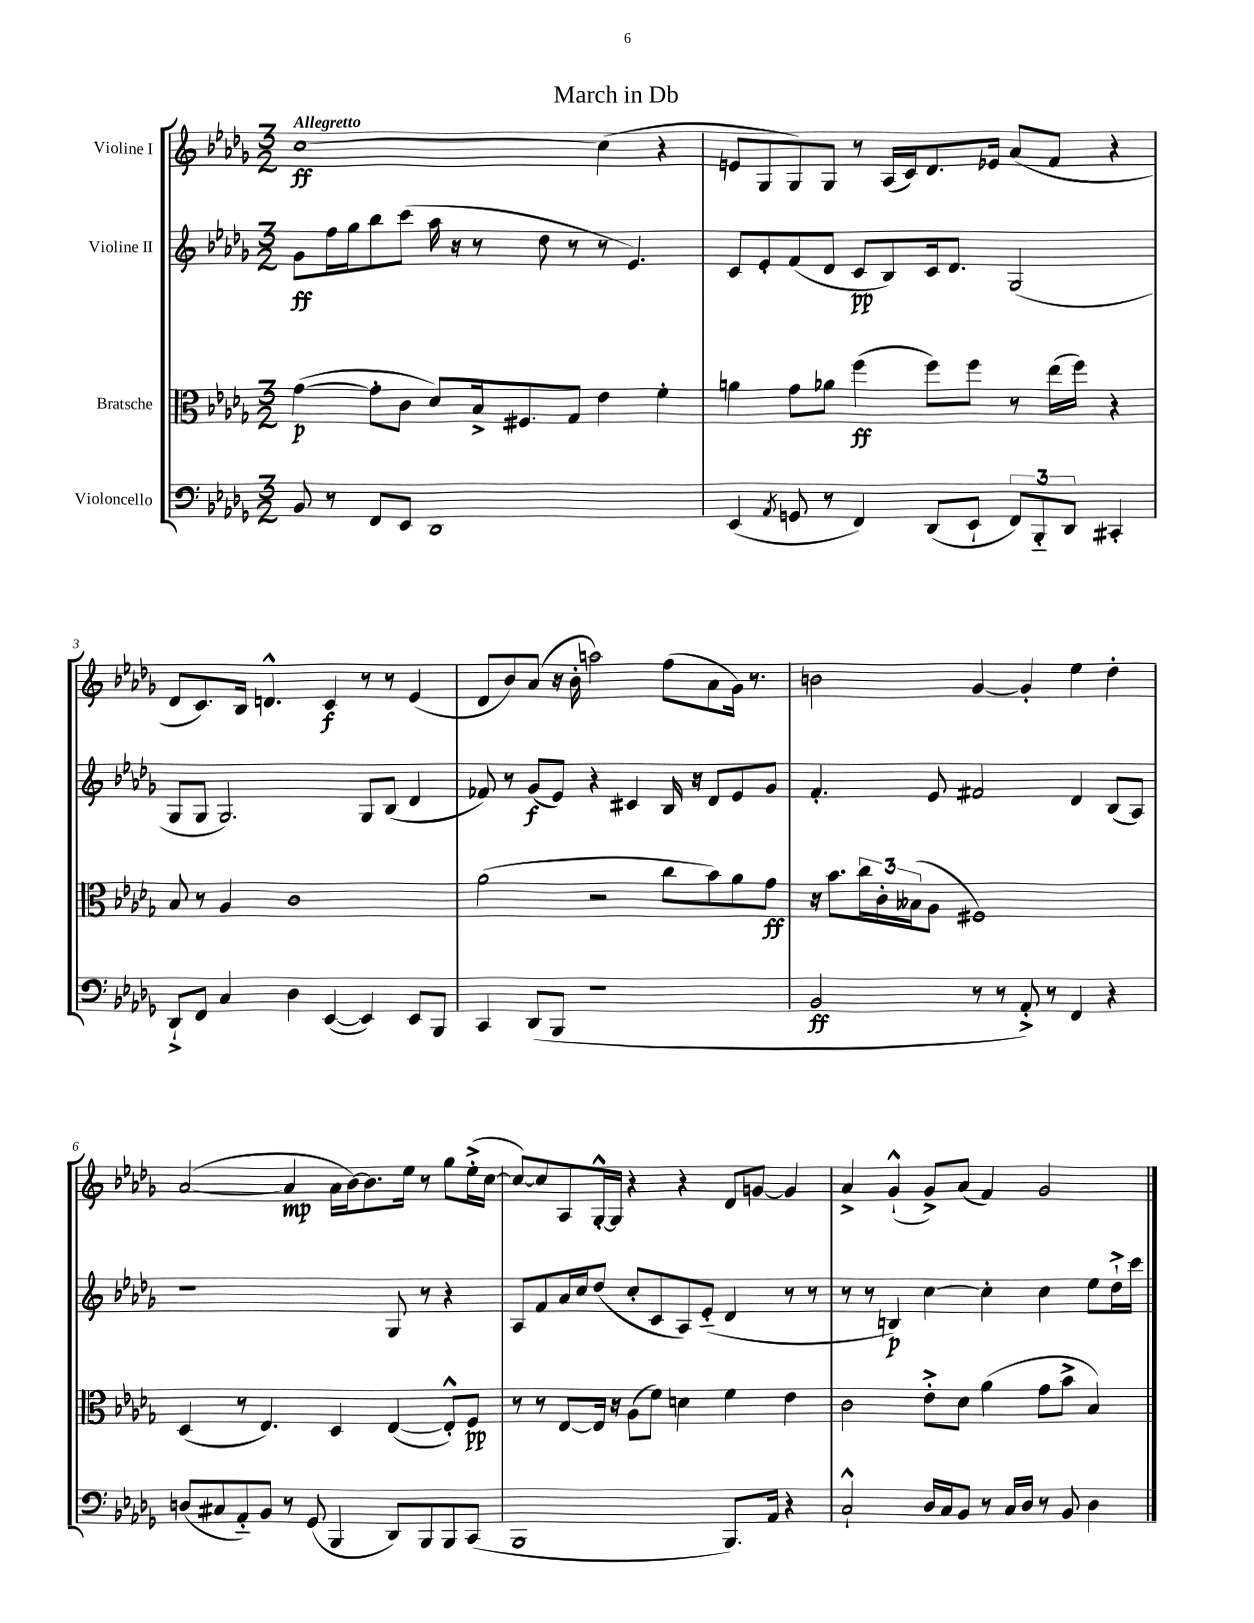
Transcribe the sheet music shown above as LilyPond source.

\header { title = "March in Db" }
<<
\new StaffGroup <<
\new Staff = "s0" \with { instrumentName = "Violine I" } {
    \clef treble \key des \major \numericTimeSignature \time 3/2 \tempo "Allegretto"
    c''1~\ff c''4( r4 |
    e'8 ges8 ges8) ges8 r8 aes16( c'16) des'8. ees'16 aes'8( f'8 r4 |
    des'8 c'8.) bes16 d'4.-^ c'4\f r8 r8 ees'4( |
    des'8 bes'8) aes'8( r16 bes'16-. a''2) f''8( aes'8 ges'16) r8. |
    b'2 ges'4~ ges'4-. ees''4 des''4-. |
    aes'2~( aes'4\mp aes'16 bes'16~) bes'8. ees''16 r8 ges''8 ees''16-.->( c''16~ |
    c''8~) c''8 aes8 ges16~-.-^ ges16 r4 r4 des'8 g'8~ g'4 |
    aes'4-> ges'4-!-^( ges'8->) aes'8( f'4) ges'2 \bar "|." |
}
\new Staff = "s1" \with { instrumentName = "Violine II" } {
    \clef treble \key des \major \numericTimeSignature \time 3/2
    ges'8\ff f''16 ges''16 bes''8 c'''8( aes''16 r16 r8 des''8 r8 r8 ees'4.) |
    c'8 ees'8-. f'8( des'8 c'8\pp bes8) c'16 des'8. ges2( |
    ges8 ges8 ges2.) ges8 bes8( des'4 |
    fes'8) r8 ges'8\f( ees'8) r4 cis'4 bes16 r16 des'8 ees'8 ges'8 |
    f'4.-. ees'8 fis'2 des'4 bes8( aes8) |
    r1 ges8 r8 r4 |
    aes8 f'8 aes'16 c''16 des''8( c''8-. c'8 aes8) ees'8-_( des'4 r8 r8 |
    r8 r8 b4\p) c''4~ c''4-. c''4 ees''8 des''16-!-> c'''16 \bar "|." |
}
\new Staff = "s2" \with { instrumentName = "Bratsche" } {
    \clef alto \key des \major \numericTimeSignature \time 3/2
    ges'4~\p( ges'8-. c'8 des'8) bes16-> fis8. ges8 ees'4 f'4-. |
    a'4 ges'8 aes'8 f''4\ff( f''8) f''8 r8 ees''16( f''16) r4 |
    bes8 r8 aes4 c'1 |
    aes'2( r2 c''8 bes'8) aes'8 ges'8\ff |
    r16 bes'8. \tuplet 3/2 { c''16 c'16-. beses16( } aes8 fis1) |
    des4( r8 ees4.) des4 ees4~( ees8-.-^) f8\pp |
    r8 r8 ees8~ ees16 r16 aes8( f'8) d'4 f'4 ees'4 |
    c'2 ees'8-.-> des'8 aes'4( ges'8 bes'8-> bes4) \bar "|." |
}
\new Staff = "s3" \with { instrumentName = "Violoncello" } {
    \clef bass \key des \major \numericTimeSignature \time 3/2
    bes,8 r8 f,8 ees,8 des,1 |
    ees,4( \acciaccatura { aes,8 } g,8 r8 f,4) des,8( ees,8-! \tuplet 3/2 { f,8) bes,,8-_ des,8 } cis,4-. |
    des,8-!-> f,8 c4 des4 ees,4~( ees,4) ees,8 bes,,8 |
    c,4 des,8( bes,,8 r1 |
    bes,2\ff r8 r8 aes,8-.->) r8 f,4 r4 |
    d8( cis8 aes,8-_) bes,8 r8 ges,8( bes,,4 des,8) bes,,8 bes,,8 c,8( |
    bes,,1 bes,,8.) aes,16 r4 |
    c2-!-^ des16 c16 bes,8 r8 c16 des16 r8 bes,8 des4 \bar "|." |
}
>>
>>
